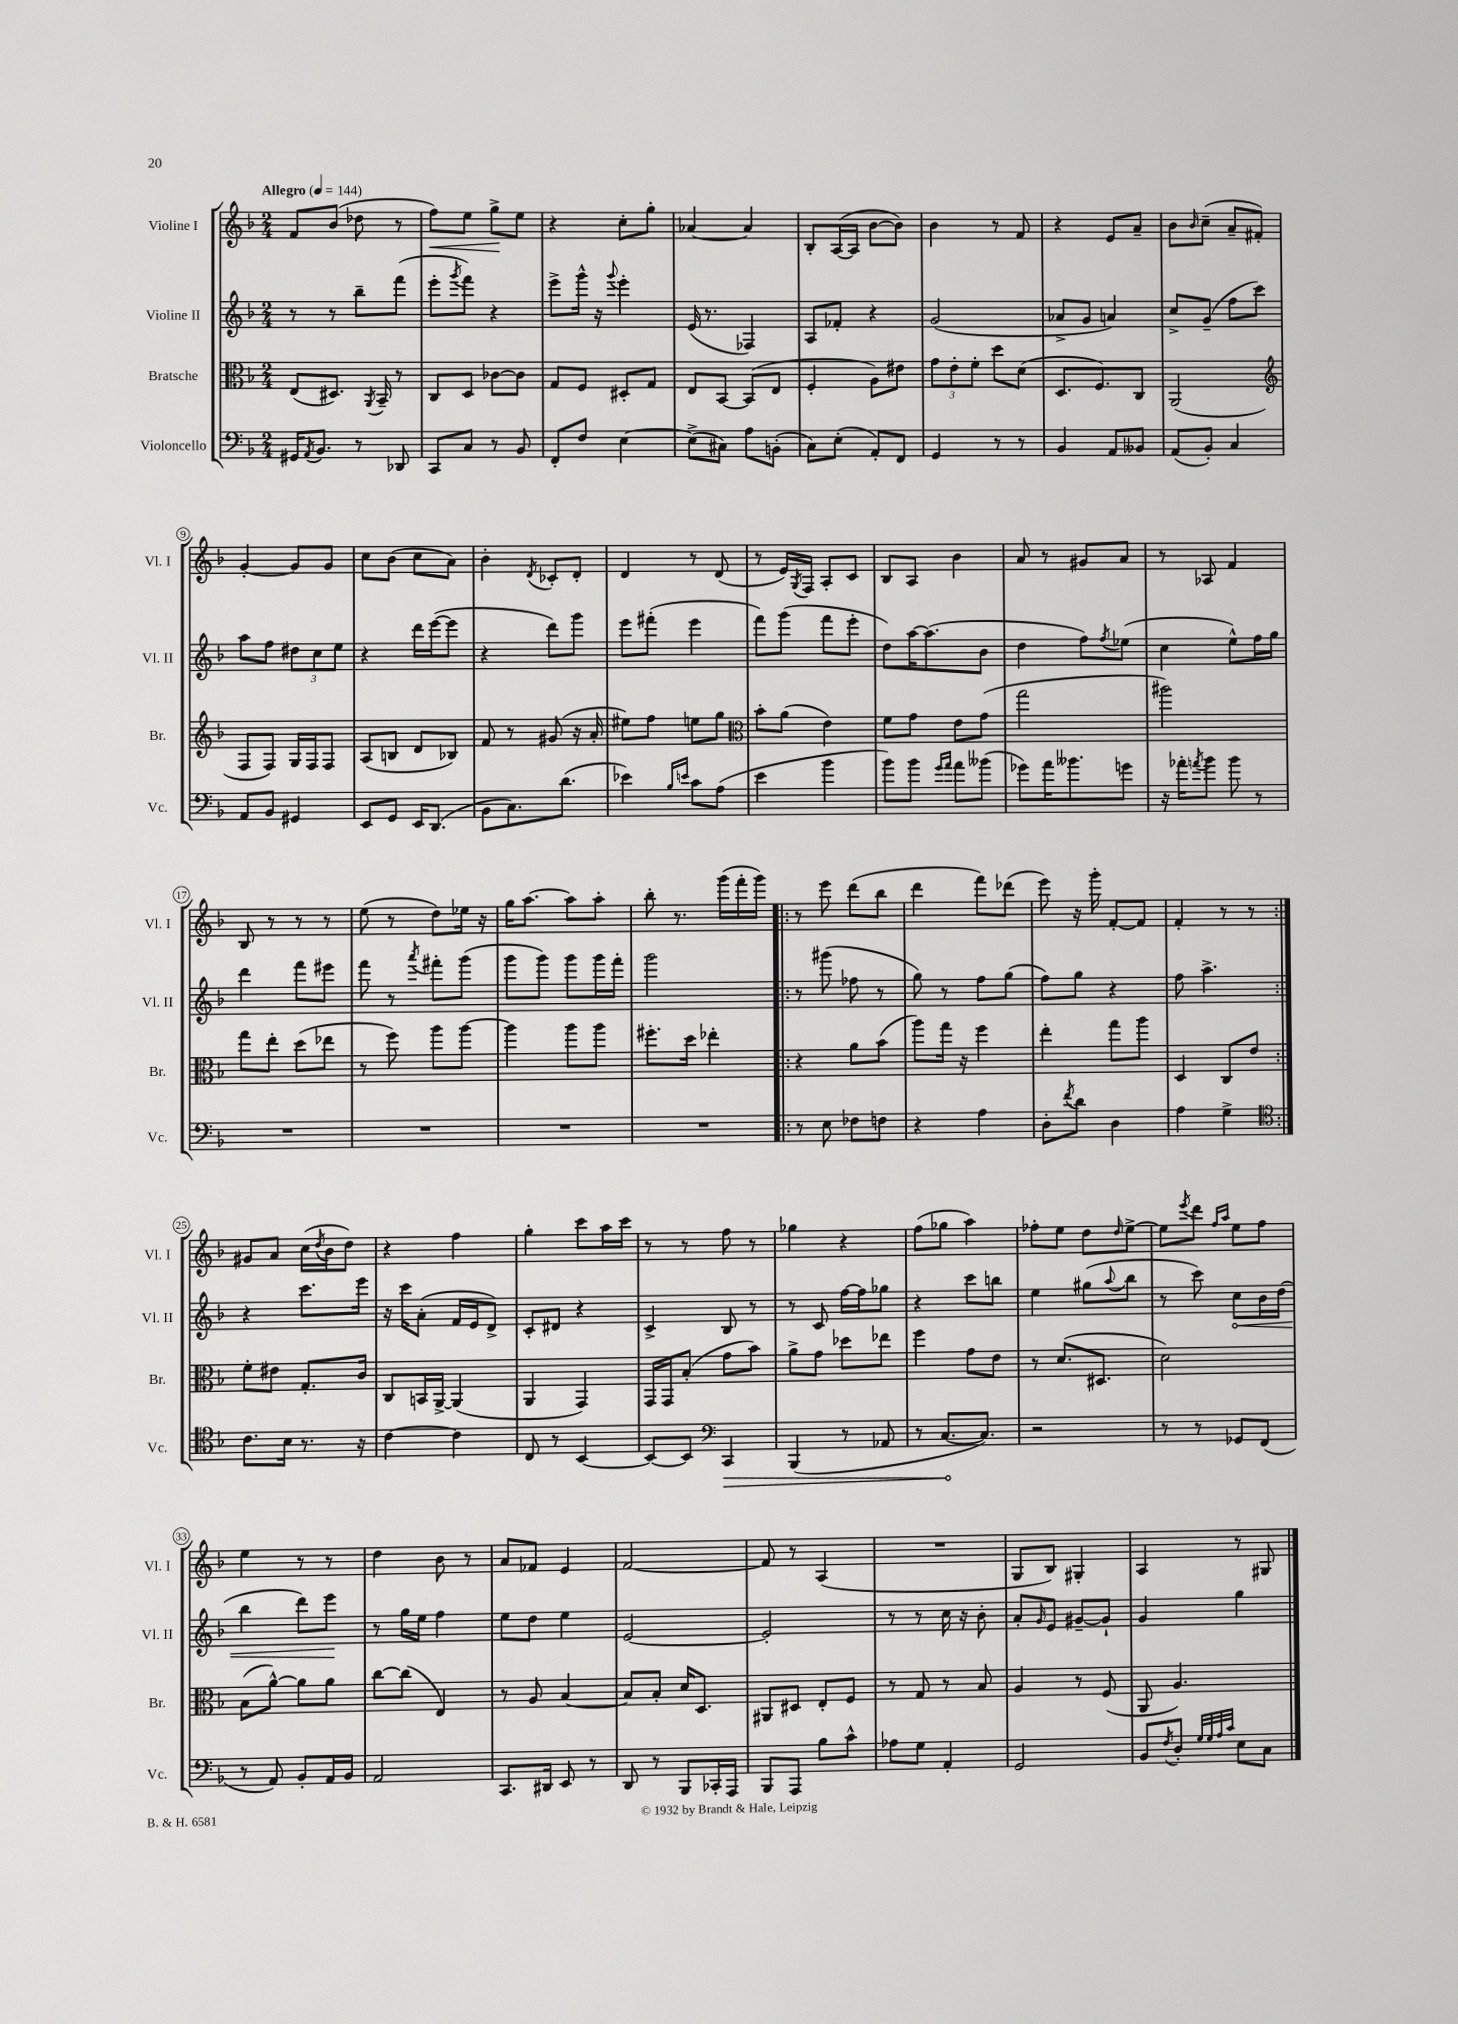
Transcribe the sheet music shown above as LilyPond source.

<<
\new StaffGroup <<
\new Staff = "s0" \with { instrumentName = "Violine I" shortInstrumentName = "Vl. I" } {
    \clef treble \key f \major \numericTimeSignature \time 2/4 \tempo "Allegro" 4 = 144
    f'8 bes'8( des''8 r8 |
    f''8\<) e''8 g''8->\! e''8 |
    r4 c''8-. g''8-. |
    aes'4~ aes'4 |
    bes8-. a16~( a16 bes'8~ bes'8) |
    bes'4 r8 f'8 |
    r4 e'8 a'8-- |
    bes'8 \grace { bes'16 } c''8--( a'8-- fis'8-.) |
    g'4~-. g'8 g'8 |
    c''8 bes'8( c''8 a'8) |
    bes'4-. \acciaccatura { d'8 } ces'8-. d'8-. |
    d'4 r8 d'8( |
    r8 e'16) \acciaccatura { g8 } f16 a8-. c'8 |
    bes8 a8 bes'4 |
    a'8 r8 gis'8 a'8 |
    r8 aes8 f'4 |
    bes8 r8 r8 r8 |
    e''8( r8 d''8) ees''16 r16 |
    g''16 a''8.~ a''8 a''8-. |
    bes''8-. r8. g'''16( f'''16-. g'''16) |
    \repeat volta 2 { r8 e'''8 d'''8( bes''8 |
    d'''4 f'''8) des'''8( |
    e'''8) r16 g'''16-. f'8~-. f'8 |
    f'4-. r8 r8 | }
    gis'8 a'8 c''16( \acciaccatura { d''8 } bes'16 d''8) |
    r4 f''4 |
    g''4-. c'''8 a''16 c'''16 |
    r8 r8 f''8 r8 |
    ges''4 r4 |
    f''8( ges''8 a''4) |
    fes''8-. e''8 d''8 \grace { d''16 } e''8~-> |
    e''8 \acciaccatura { e'''8 } d'''8 \grace { f''16 a''16 } e''8 f''8 |
    e''4 r8 r8 |
    d''4 bes'8 r8 |
    a'8 fes'8 e'4 |
    f'2~ |
    f'8 r8 a4( |
    R2 |
    g8 bes8) gis4-. |
    a4 r8 gis8 \bar "|." |
}
\new Staff = "s1" \with { instrumentName = "Violine II" shortInstrumentName = "Vl. II" } {
    \clef treble \key f \major \numericTimeSignature \time 2/4
    r8 r8 bes''8-- f'''8( |
    e'''8-. \acciaccatura { g'''8 } f'''8) r4 |
    e'''8-> g'''16-^ r16 \appoggiatura { g'''8 } e'''4-. |
    e'16( r8. fes4) |
    a8 fes'8-. r4 |
    g'2( |
    aes'8-> g'8 a'4) |
    c''8-> g'8--( f''8 c'''8) |
    a''8 f''8 \tuplet 3/2 { dis''8 c''8 e''8 } |
    r4 d'''16 e'''16~( e'''8 |
    r4 d'''8) g'''8 |
    e'''8 fis'''8-.( e'''4 |
    f'''8) g'''8( f'''8 e'''8-. |
    d''8) a''16~ a''8.( bes'8 |
    d''4 f''8) \acciaccatura { f''8 } ees''8( |
    c''4 e''8-^) f''16 g''16 |
    d'''4 f'''8 eis'''8 |
    f'''8 r8 \acciaccatura { a'''8 } fis'''8-. g'''8( |
    g'''8 g'''8) g'''8 g'''16 f'''16-. |
    g'''2 |
    \repeat volta 2 { r8 gis'''8( fes''8 r8 |
    g''8) r8 f''8 g''8( |
    f''8) g''8 r4 |
    f''8 a''4.-> | }
    r4 c'''8. e'''16 |
    r16 c'''16 a'8-.( f'16 e'16 d'8->) |
    c'8-. dis'8 r4 |
    c'4-> bes8 r8 |
    r8 c'8 f''16~ f''16 ges''8 |
    r4 c'''8 b''8 |
    e''4 gis''8( \appoggiatura { a''8 } bes''8 |
    r8 c'''8) \once \override Hairpin.circled-tip = ##t c''8\< bes'16 d''16( |
    bes''4 d'''8) e'''8\! |
    r8 g''16 e''16 f''4 |
    e''8 d''8 e''4 |
    e'2~ |
    e'2-. |
    r8 r8 c''16 r16 bes'8-. |
    a'8-. \grace { g'16 } e'8 gis'8~-- gis'8-! |
    g'4 g''4 \bar "|." |
}
\new Staff = "s2" \with { instrumentName = "Bratsche" shortInstrumentName = "Br." } {
    \clef alto \key f \major \numericTimeSignature \time 2/4
    e8( dis8.) \acciaccatura { a,8 } bes,16-- r8 |
    c8 d8 ces'8~ ces'8 |
    g8 f8 dis8-. g8 |
    e8 bes,8~ bes,8( e8 |
    f4-. a8) eis'8 |
    \tuplet 3/2 { g'8 e'8-. f'8-. } d''8 d'8( |
    d8. f8.) c8 |
    a,2( |
    \clef treble f8 f8) g16 f16 f8 |
    a8( b8 d'8 bes8) |
    f'8 r8 gis'8( r16 a'16-. |
    eis''8) f''8 e''8 g''8 |
    \clef alto bes'8-. a'8( e'4) |
    f'8 g'8 e'8 g'8( |
    g''2 |
    ais''2) |
    g''8 e''8-. d''8( ees''8 |
    r8 f''8) a''8 a''8~ |
    a''4 a''8 a''8 |
    fis''8.-. d''16 ees''4-. |
    \repeat volta 2 { r4 a'8 bes'8( |
    a''8) g''16 r16 f''4 |
    e''4-. g''8 a''8 |
    d4 c8 e'8 | }
    f'8-. eis'8 g8.-. c'16 |
    c8 b,16 a,16~-> a,4( |
    a,4 g,4) |
    g,16 g,16 bes8-.( g'8 bes'8) |
    a'8-> g'8 des''8 ees''8 |
    f''4 g'8 e'8 |
    r8 d'8.( dis8. |
    d'2) |
    bes8( a'8~-^) a'8 a'8 |
    c''8~ c''8( e4) |
    r8 a8 bes4~ |
    bes8 bes8-. d'16 d8. |
    ais,8 dis8 e8-. f8 |
    r8 g8 r8 bes8 |
    a4 r8 f8( |
    a,8 a4.) \bar "|." |
}
\new Staff = "s3" \with { instrumentName = "Violoncello" shortInstrumentName = "Vc." } {
    \clef bass \key f \major \numericTimeSignature \time 2/4
    gis,16 \acciaccatura { a,8 } bes,8. r8 des,8 |
    c,8 c8 r8 bes,8 |
    f,8-. f8 e4~ |
    e8->( cis8) a8 b,8-.( |
    c8) e8-.( a,8-.) f,8 |
    g,4 r8 r8 |
    bes,4 a,8 beses,8 |
    a,8( bes,8-.) c4 |
    a,8 bes,8 gis,4 |
    e,8 g,8 e,16 d,8.( |
    bes,8 c8.) d'8.( |
    ees'4) \grace { bes16 e'16 } c'8 a8( |
    e'4 bes'4 |
    bes'8) bes'8 \grace { g'16 a'16 } a'8 beses'8( |
    ges'8) a'16 beses'8. g'8 |
    r16 aes'16-. \acciaccatura { a'8 } bes'8 bes'8 r8 |
    R2 |
    R2 |
    R2 |
    R2 |
    \repeat volta 2 { r8 e8 fes8 f8 |
    r4 a4 |
    d8-. \acciaccatura { f'8 } d'8 d4 |
    a4 g4-> | }
    \clef tenor c'8. bes16 r8. r16 |
    c'4~ c'4 |
    c8 r8 bes,4~ |
    bes,8~ bes,8 \clef bass \once \override Hairpin.circled-tip = ##t c,4\> |
    bes,,4( r8 aes,8 |
    r8 c8.~\! c8.) |
    r2 |
    r8 r8 ges,8 f,8( |
    r8 a,8) bes,8-. a,16 bes,16 |
    a,2 |
    c,8. dis,16 e,8 r8 |
    d,8 r8 bes,,8 ces,16-. a,,16 |
    bes,,8 a,,8 bes8 c'8-^ |
    aes8 g8 a,4-. |
    g,2 |
    bes,8 \acciaccatura { f8 } d8-. \grace { g32 g32 a32 c'32 } e8 c8 \bar "|." |
}
>>
>>
\layout { \context { \Score \override BarNumber.stencil = #(make-stencil-circler 0.1 0.3 ly:text-interface::print) } }
